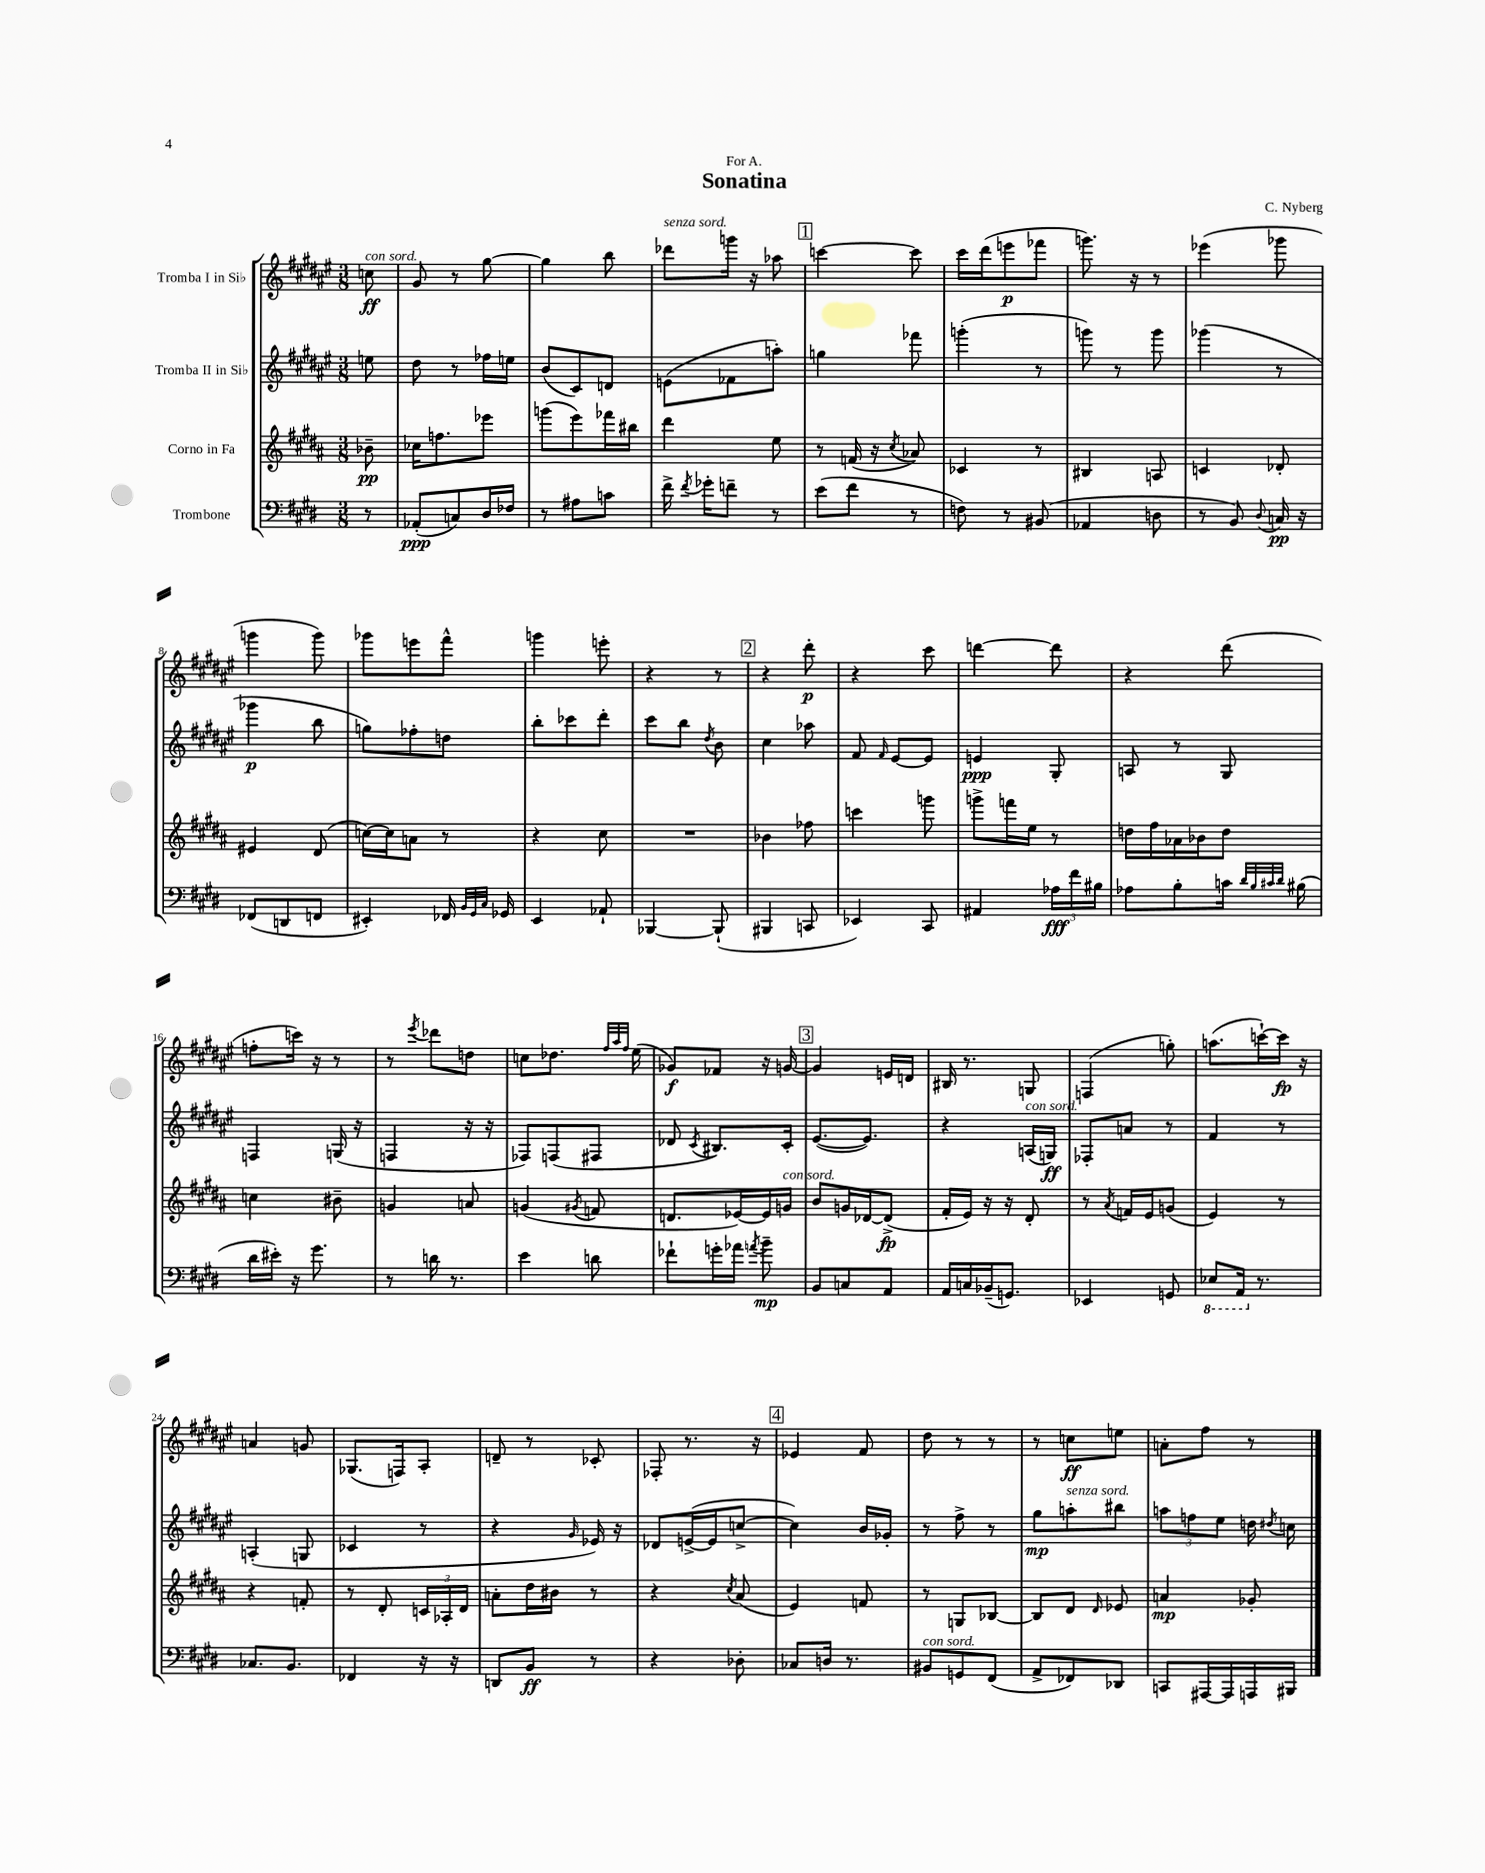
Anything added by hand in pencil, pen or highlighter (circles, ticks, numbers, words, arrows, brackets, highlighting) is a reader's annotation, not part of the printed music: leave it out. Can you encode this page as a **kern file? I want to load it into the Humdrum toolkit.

**kern	**kern	**kern	**kern
*staff4	*staff3	*staff2	*staff1
*clefF4	*clefG2	*clefG2	*clefG2
*k[f#c#g#d#]	*k[f#c#g#d#a#]	*k[f#c#g#d#a#e#]	*k[f#c#g#d#a#e#]
*M3/8	*M3/8	*M3/8	*M3/8
8r	8b-~	8ee	8cc
=	=	=	=
(8AA-'	16cc-	8dd#	8g#
.	8.ff	.	.
8C)	.	8r	8r
16D#	8eee-	16ff-	[8gg#
16F-	.	16ee	.
=	=	=	=
8r	(8ggg	(8b	4gg#]
8A#	8eee)	8c#)	.
8c	16fff-	8d	8bb
.	16bb#	.	.
=	=	=	=
16f#^	4ddd#	(8e	8ddd-
8qf#	.	.	.
16g-'	.	.	.
8f~	.	8f-	16ggg
.	.	.	16r
8r	8ee	8aa')	8aa-
=	=	=	=
(8e	8r	4gg	[4ccc
8f#	(16f	.	.
.	16r	.	.
.	8qcc#	.	.
8r	8a-)	8fff-	8ccc]
=	=	=	=
8F)	4c-	(4ggg'	16ccc#
.	.	.	(16ddd#
8r	.	.	8eee
(8BB#	8r	8r	8fff-
=	=	=	=
4AA-	4B#	8ggg)	8.ggg)
.	.	8r	.
.	.	.	16r
8D	8A	8ggg	8r
=	=	=	=
8r	4c	(4ggg-	(4eee-
8BB)	.	.	.
8qqD#	.	.	.
16C	8d-'	8r	8ggg-
16r	.	.	.
=	=	=	=
(8FF-	4e#	4ggg-	4ggg
8DD	.	.	.
8FF	(8d#	8bb	8ggg)
=	=	=	=
4EE#')	[16cc)	8gg)	8ggg-
.	16cc]	.	.
.	8a	8ff-'	8eee
16FF-	8r	8dd	8fff#^^
32qqBB	.	.	.
32qqGG#	.	.	.
32qqC#	.	.	.
16GG-	.	.	.
=	=	=	=
4EE	4r	8bb'	4ggg
.	.	8ccc-	.
8AA-`	8cc#	8ddd#'	8eee'
=	=	=	=
[4BBB-	4.r	8ccc#	4r
.	.	8bb	.
.	.	8qdd#	.
(8BBB-`]	.	8b	8r
=	=	=	=
4BBB#	4b-	4cc#	4r
8CC	8ff-	8aa-	8ddd#'
=	=	=	=
4EE-)	4ccc	8f#	4r
.	.	16qqf#	.
.	.	[8e#	.
8CC#	8ggg	8e#]	8ccc#
=	=	=	=
4AA#	8ggg^	4e	[4ddd
.	16fff	.	.
.	16ee	.	.
24A-	8r	8G#'	8ddd]
24f#	.	.	.
24B#	.	.	.
=	=	=	=
8A-	16dd	8A	4r
.	16ff#	.	.
8B'	16a-	8r	.
.	16b-	.	.
16c	8dd	8G#	(8ddd#
32qqd#	.	.	.
32qqB	.	.	.
32qqc#	.	.	.
32qqd#	.	.	.
(16B#	.	.	.
=	=	=	=
16d#	4cc	4F	8ff'
16e#')	.	.	.
16r	.	.	16ccc)
8.g#	.	.	16r
.	8b#~	(16G	8r
.	.	16r	.
=	=	=	=
8r	4g	4F	8r
.	.	.	8qeee#
16d	.	.	8ddd-
8.r	.	.	.
.	8a	16r	8dd
.	.	16r	.
=	=	=	=
4e	(4g	8F-)	8cc
.	.	(8F	8.dd-
.	8qg#	.	.
8d	8f	8F#	.
.	.	.	32qqff#
.	.	.	32qqaa#
.	.	.	32qqff#
.	.	.	(16ee#
=	=	=	=
8f-`	8.d	8d-	8g-)
.	.	8qc#	.
16g'	.	8.B#)	8f-
16a-	[16e-)	.	.
8qa	.	.	.
8b~	16e-]	.	16r
.	16g	16c#'	[16g
=	=	=	=
8BB	8b	([8.e#	4g]
8C	16g	.	.
.	[16d-	8.e#])	.
8AA	(8d-^]	.	16e
.	.	.	16d
=	=	=	=
16AA	16f#'	4r	16B#
16C	16e)	.	8.r
(16BB-~	16r	.	.
8.GG)	16r	.	.
.	8d#'	(16A	8G
.	.	16G)	.
=	=	=	=
4EE-	8r	8F-'	(4F
.	8qa#	.	.
.	16f	8a	.
.	16e	.	.
8GG	(8g	8r	8gg')
=	=	=	=
8EE-	4e)	4f#	(8.aa
16AAA	.	.	.
8.r	.	.	[16ccc`)
.	8r	8r	16ccc]
.	.	.	16r
=	=	=	=
8.C-	4r	(4A'	4a
8.BB	.	.	.
.	8f'	8G	8g
=	=	=	=
4FF-	8r	4c-	(8.G-
.	8d#'	.	.
.	.	.	16F)
16r	24c	8r	8A#'
.	24A-'	.	.
16r	.	.	.
.	24d#	.	.
=	=	=	=
8DD	8a'	4r	8d~
8BB	16dd#	.	8r
.	16b#	.	.
.	.	16qqg#	.
8r	8r	16e-)	8c-'
.	.	16r	.
=	=	=	=
4r	4r	8d-	8F-'
.	.	([16e^	8.r
.	.	16e]	.
.	8qcc#	.	.
8D-'	(8a#	[8cc^	.
.	.	.	16r
=	=	=	=
8C-	4e)	4cc])	4e-
16D	.	.	.
8.r	.	.	.
.	8f	16b	8f#
.	.	16g-'	.
=	=	=	=
8BB#	8r	8r	8dd#
8GG	8G	8ff#^	8r
(8FF#	[8B-	8r	8r
=	=	=	=
8AA^	8B-]	8gg#	8r
8FF-)	8d#	8aa'	8cc
.	16qqd#	.	.
8DD-	8e-	8bb#	8ee
=	=	=	=
8CC	4a	12aa	8a'
.	.	12ff	.
[16AAA#	.	.	8ff#
.	.	12ee#	.
16AAA#]	.	.	.
16AAA	8g-'	16dd	8r
.	.	8qdd#	.
16BBB#	.	16cc	.
==	==	==	==
*-	*-	*-	*-
